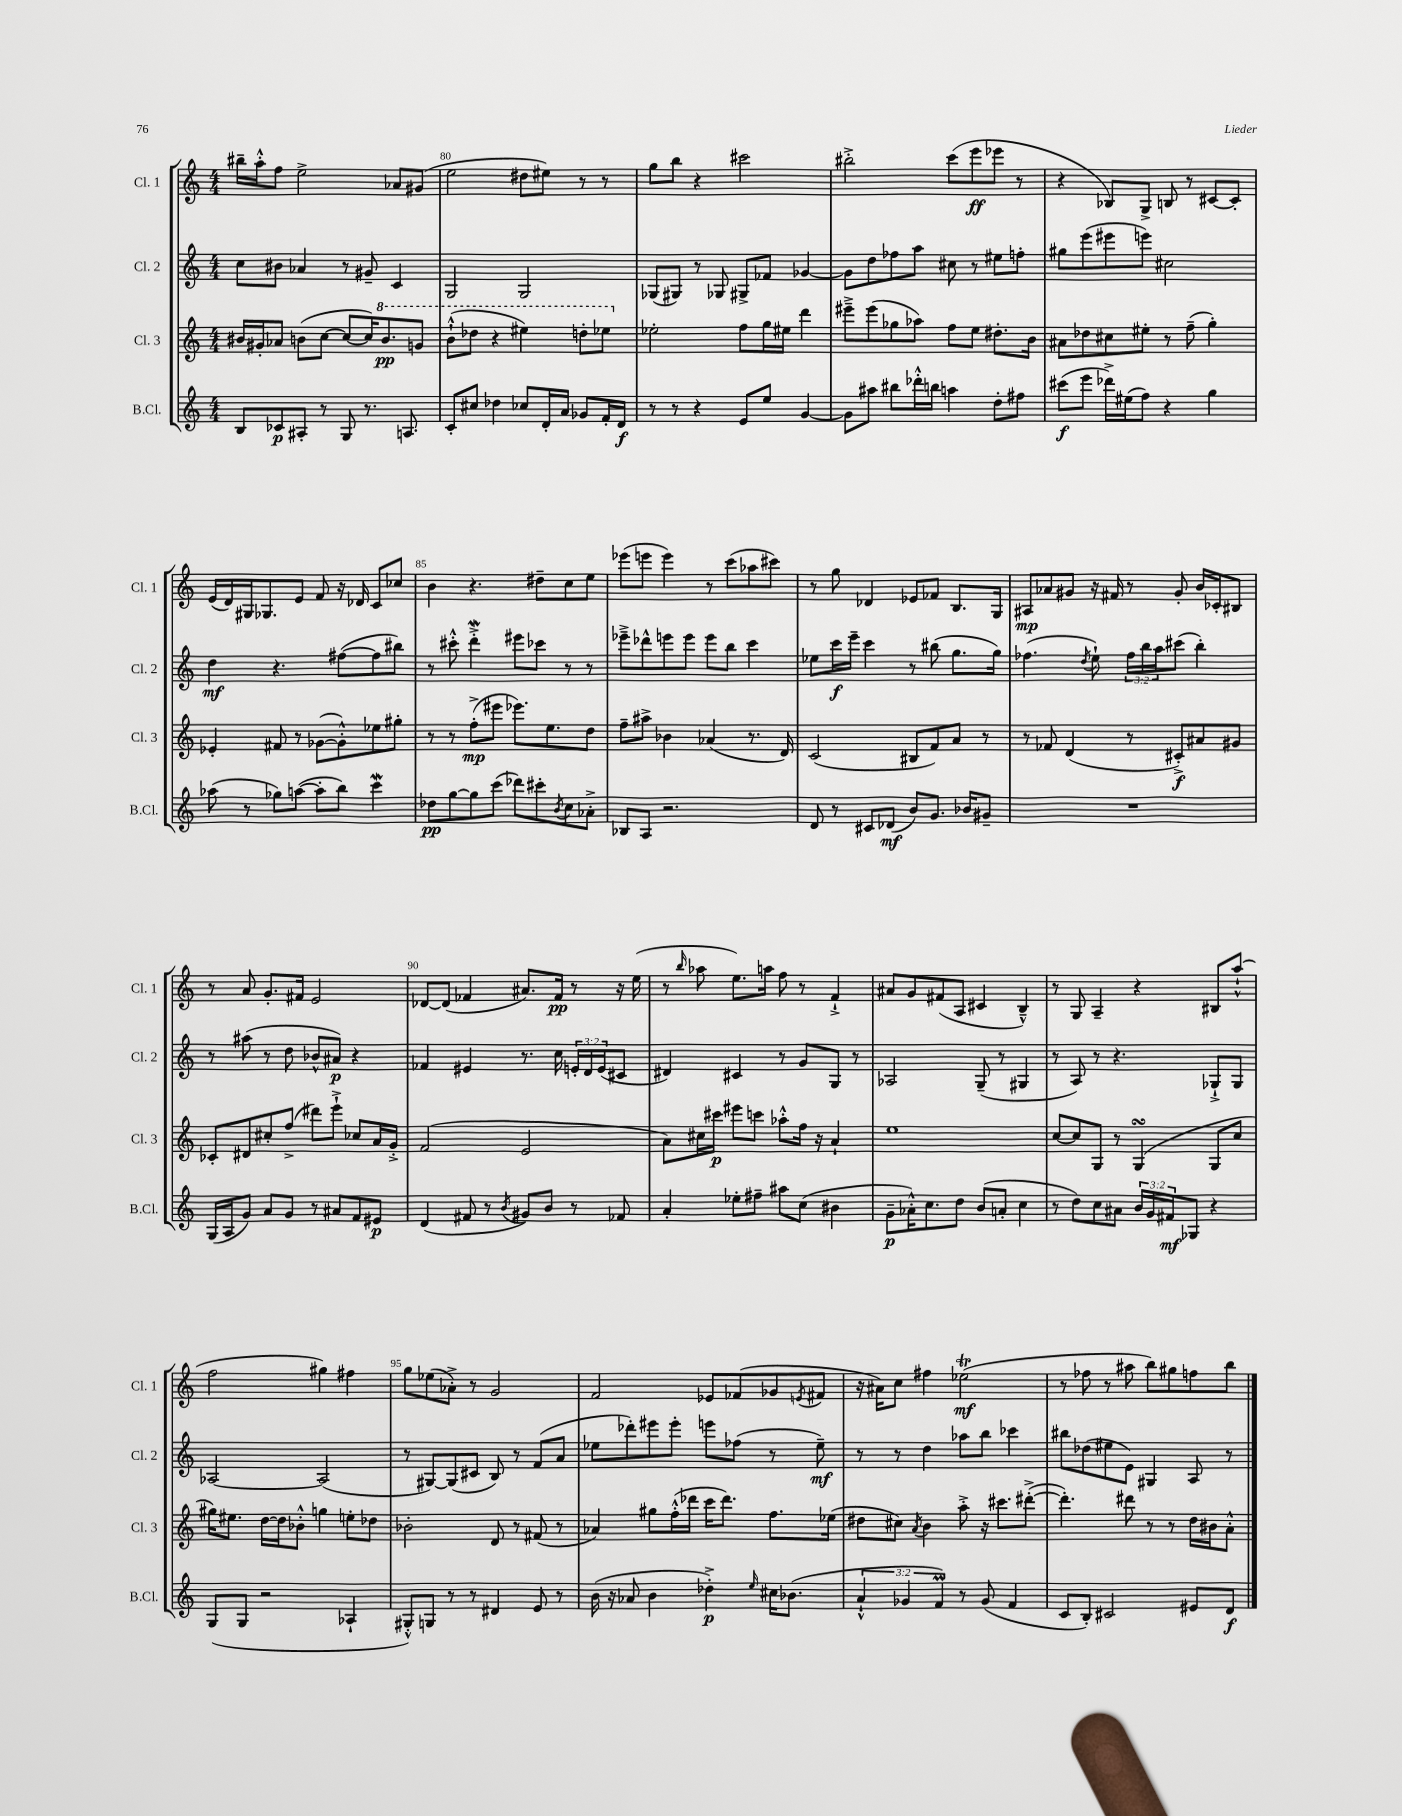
<<
\new StaffGroup <<
\new Staff = "s0" \with { instrumentName = "Cl. 1" shortInstrumentName = "Cl. 1" } {
    \clef treble \key c \major \numericTimeSignature \time 4/4
    bis''16-- a''16-.-^ f''8 e''2-> aes'8 gis'8( |
    e''2 dis''8 eis''8) r8 r8 |
    g''8 b''8 r4 cis'''2 |
    bis''2-.-> c'''8( e'''8\ff ees'''8 r8 |
    r4 bes8) g8-> b8 r8 cis'8~ cis'8-. |
    e'16( d'16) gis16 ges8. e'8 f'8 r16 des'16 c'8 ces''8 |
    b'4 r4. dis''8-- c''8 e''8 |
    ees'''8( e'''8 e'''4) r8 c'''8( aes''8 cis'''8) |
    r8 g''8 des'4 ees'8 fes'8 b8. g16 |
    ais8\mp aes'8 gis'8 r16 fis'16 r8 gis'8-. b'16 ces'16-. bis8 |
    r8 a'8 g'8.-. fis'16 e'2 |
    des'8~ des'8( fes'4 ais'8.) fes'16\pp r8 r16 e''16( |
    r8 \grace { b''16 } aes''8 e''8.) a''16 f''8 r8 f'4-!-> |
    ais'8 g'8 fis'8( a8 cis'4 b4---^) |
    r8 g8 a4-- r4 bis8 a''8-!-^( |
    f''2 gis''4) fis''4 |
    g''8 ees''8( aes'8-.->) r8 g'2 |
    f'2 ees'8 fes'8( ges'8 \acciaccatura { e'8 } fis'8 |
    r16 ais'16) c''8 fis''4 ees''2\trill\mf( |
    r8 fes''8 r8 ais''8 b''8) gis''8 f''8 b''8 \bar "|." |
}
\new Staff = "s1" \with { instrumentName = "Cl. 2" shortInstrumentName = "Cl. 2" } {
    \clef treble \key c \major \numericTimeSignature \time 4/4 \override Staff.TupletNumber.text = #tuplet-number::calc-fraction-text
    c''8 bis'8 aes'4 r8 gis'8-- c'4 |
    g2 g2 |
    ges8( gis8) r8 ges8 gis8-> fes'8 ges'4~ |
    ges'8 d''8 fes''8 a''8 cis''8 r8 eis''8 f''8-. |
    gis''8 e'''8( eis'''8 e'''8) cis''2 |
    d''4\mf r4. fis''8~( fis''8 bis''8) |
    r8 cis'''8-.-^ d'''4-.->\mordent eis'''8 ces'''8 r8 r8 |
    ees'''8---> des'''8-^ e'''8 e'''8 e'''8 b''8 c'''4 |
    ees''8 c'''16\f e'''16-- c'''4 r8 bis''8( g''8. g''16) |
    fes''4.( \acciaccatura { d''8 } e''8-!) \tuplet 3/2 { fes''16 b''16 a''16 } cis'''8( b''4-.) |
    r8 ais''8( r8 d''8 bes'8-^ ais'8\p) r4 |
    fes'4 eis'4 r8. c''16 \tuplet 3/2 { e'16-. d'16 e'16( } cis'8 |
    dis'4) cis'4 r8 g'8 g8 r8 |
    aes2 g8--( r8 gis4 |
    r8 a8) r8 r4. ges8-!-> ges8 |
    aes2~ aes2( |
    r8 gis8~) gis8( cis'8 b8) r8 f'8( a'8 |
    ees''8 des'''8-.) eis'''8 eis'''8-. e'''8 fes''8( r8 ees''8--\mf) |
    r8 r8 d''4 aes''8 b''8 ces'''4 |
    bis''8 des''8( eis''8 e'8) gis4 a8 r8 \bar "|." |
}
\new Staff = "s2" \with { instrumentName = "Cl. 3" shortInstrumentName = "Cl. 3" } {
    \clef treble \key c \major \numericTimeSignature \time 4/4
    bis'16 gis'16-. aes'8 b'8( c''8~ c''8~ c''16) \ottava #1 b''8.\pp g''!8 |
    b''8-!-^( des'''8 r4 eis'''4) d'''8-. ees'''8 \ottava #0 |
    ees''2-. f''8 g''16 eis''16 d'''4 |
    eis'''8---> eis'''8( ges''8 aes''8) f''8 e''8 dis''8.-. b'16 |
    ais'8 des''8 cis''8 eis''8-. r8 f''8--( g''4-.) |
    ees'4-. fis'8 r8 ges'8~( ges'8-.-^) ees''8 gis''8-. |
    r8 r8 f''8-.->\mp( eis'''8 ees'''8.) e''8. d''8 |
    f''8-- ais''8-> bes'4 aes'4( r8. d'16) |
    c'2( bis8 f'8) a'8 r8 |
    r8 fes'8 d'4( r8 cis'8-.->\f) ais'8 gis'8 |
    ces'8-. dis'8 cis''8-. f''8->( dis'''8) e'''8-!-> ces''8 a'16 g'16-.-> |
    f'2( e'2 |
    a'8) cis''16 cis'''16\p eis'''8 c'''8 aes''8-.-^ f''16 r16 a'4-! |
    e''1 |
    c''8~ c''8 g8 r8 g4\turn( g8 c''8 |
    gis''16) eis''8. d''16~ d''16 bes'8-.-^ g''4 e''8-. des''8 |
    bes'2-. d'8 r8 fis'8( r8 |
    aes'4) gis''8 f''16-.-^( des'''16 c'''16 des'''8.) f''8. ees''16( |
    dis''8 cis''8) \acciaccatura { a'8 } b'4 a''8-.-> r16 cis'''8. dis'''8~-.->( |
    dis'''4.-.) dis'''8 r8 r8 d''16 bis'16 a'8-.-^ \bar "|." |
}
\new Staff = "s3" \with { instrumentName = "B.Cl." shortInstrumentName = "B.Cl." } {
    \clef treble \key c \major \numericTimeSignature \time 4/4 \override Staff.TupletNumber.text = #tuplet-number::calc-fraction-text
    b8 ces'8\p ais8-. r8 g8 r8. a8. |
    c'8-. cis''8 des''4 ces''8 d'16-. a'16 ges'8 f'16-. d'16\f |
    r8 r8 r4 e'8 e''8 g'4~ |
    g'8 ais''8 bis''8 des'''16-.-^ b''16 a''4 d''8-. fis''8 |
    cis'''8\f( e'''8 des'''16->) eis''16( f''8) r4 g''4 |
    aes''8( r8 ges''8) a''8~( a''8-. b''8) c'''4\mordent |
    des''8\pp g''8~ g''8 c'''8( des'''8) cis'''8-. \acciaccatura { b'8 } c''8 aes'8-.-> |
    bes8 a8 r2. |
    d'8 r8 cis'8 des'8\mf( b'8) g'8. bes'16 gis'8-- |
    R1 |
    g16( a16 g'8) a'8 g'8 r8 ais'8 f'8 eis'8\p |
    d'4( fis'8 r8 \acciaccatura { b'8 } gis'8) b'8 r8 fes'8 |
    a'4-. ees''8-. fis''8-- ais''8 c''8( bis'4 |
    g'8--\p aes'16-.-^) c''8. d''8 b'8( a'8-. c''4 |
    r8 d''8) c''8 ais'8 \tuplet 3/2 { b'16 g'16 fis'16\mf } ges8 r4 |
    g8( g8 r2 aes4-! |
    gis8-.-^) g8 r8 r8 dis'4 e'8 r8 |
    b'16( r16 aes'8 b'4 des''4-.->\p) \grace { e''16 } cis''16 bes'8.( |
    \tuplet 3/2 { a'4-!-^ ges'4 f'4\prall) } r8 ges'8( f'4 |
    c'8 b8-.) cis'2 eis'8 d'8\f \bar "|." |
}
>>
>>
\layout { \context { \Score currentBarNumber = #79 \override BarNumber.break-visibility = ##(#f #t #t) barNumberVisibility = #(every-nth-bar-number-visible 5) } }
